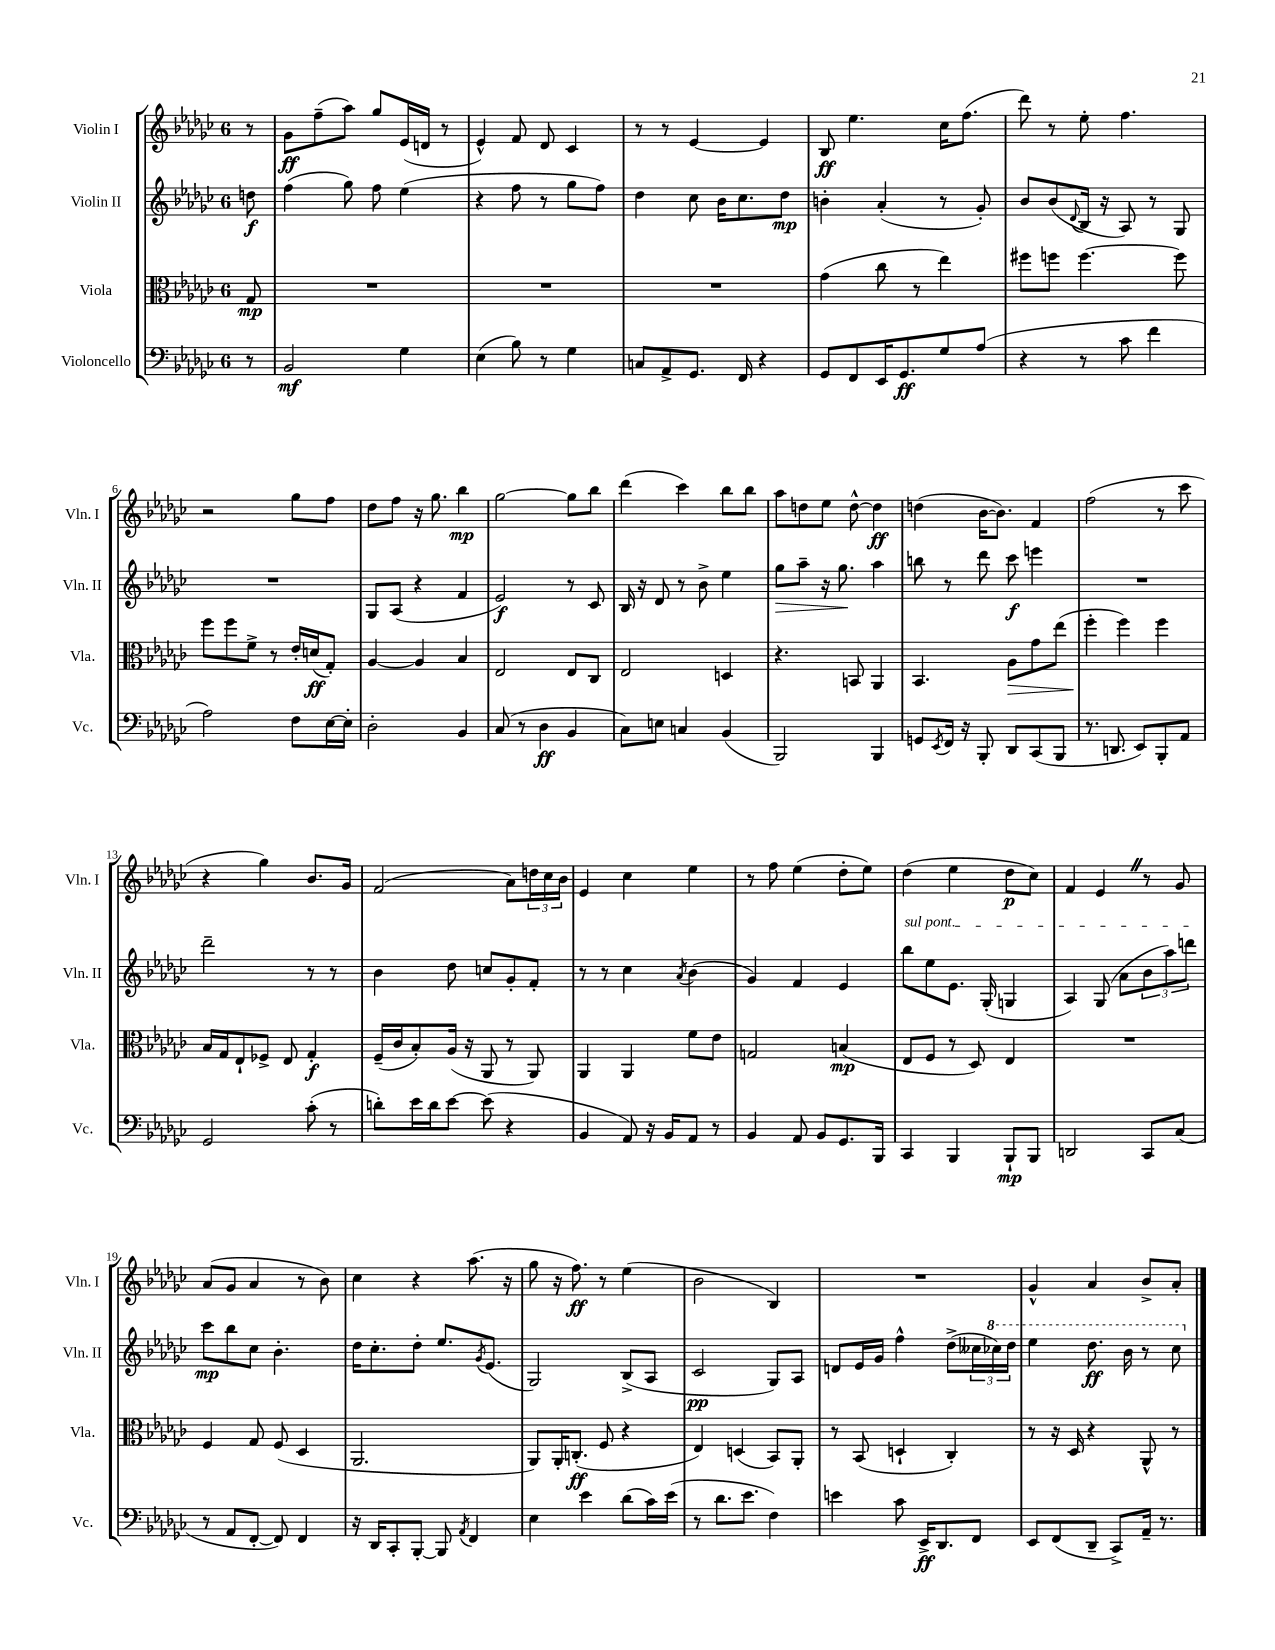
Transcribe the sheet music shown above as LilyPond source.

<<
\new StaffGroup <<
\new Staff = "s0" \with { instrumentName = "Violin I" shortInstrumentName = "Vln. I" } {
    \clef treble \key ges \major \once \override Staff.TimeSignature.style = #'single-digit \time 6/8 \partial 8
    r8 |
    ges'8\ff f''8--( aes''8) ges''8 ees'16( d'16 r8 |
    ees'4-^) f'8 des'8 ces'4 |
    r8 r8 ees'4~ ees'4 |
    bes8\ff ees''4. ces''16 f''8.( |
    des'''8) r8 ees''8-. f''4. |
    r2 ges''8 f''8 |
    des''8 f''8 r16 ges''8. bes''4\mp |
    ges''2~ ges''8 bes''8 |
    des'''4( ces'''4) bes''8 bes''8 |
    aes''8 d''8 ees''8 d''8~-^ d''4\ff |
    d''4( bes'16~ bes'8.) f'4 |
    f''2( r8 ces'''8 |
    r4 ges''4) bes'8. ges'16 |
    f'2( aes'8) \tuplet 3/2 { d''16 ces''16 bes'16 } |
    ees'4 ces''4 ees''4 |
    r8 f''8 ees''4( des''8-. ees''8) |
    des''4( ees''4 des''8\p ces''8) |
    f'4 ees'4 \once \override BreathingSign.text = \markup { \musicglyph "scripts.caesura.straight" } \breathe r8 ges'8 |
    aes'8( ges'8 aes'4 r8 bes'8) |
    ces''4 r4 aes''8.( r16 |
    ges''8 r16 f''8.\ff) r8 ees''4( |
    bes'2 bes4) |
    R2. |
    ges'4-^ aes'4 bes'8-> aes'8-. \bar "|." |
}
\new Staff = "s1" \with { instrumentName = "Violin II" shortInstrumentName = "Vln. II" } {
    \clef treble \key ges \major \once \override Staff.TimeSignature.style = #'single-digit \time 6/8 \partial 8
    d''8\f |
    f''4( ges''8) f''8 ees''4( |
    r4 f''8 r8 ges''8 f''8) |
    des''4 ces''8 bes'16 ces''8. des''8\mp |
    b'4-. aes'4-.( r8 ges'8-.) |
    bes'8 bes'8( \appoggiatura { des'8 } bes16 r16 aes8) r8 ges8 |
    R2. |
    ges8 aes8( r4 f'4 |
    ees'2\f) r8 ces'8 |
    bes16 r16 des'8 r8 bes'8-> ees''4 |
    ges''8\> aes''8-- r16 ges''8.\! aes''4 |
    b''8 r8 des'''8 ces'''8\f e'''4 |
    R2. |
    des'''2-- r8 r8 |
    bes'4 des''8 c''8 ges'8-. f'8-. |
    r8 r8 ces''4 \acciaccatura { aes'8 } bes'4( |
    ges'4) f'4 ees'4 |
    \once \override TextSpanner.bound-details.left.text = \markup { \italic "sul pont." } bes''8\startTextSpan ees''8 ees'8. ges16-.( g4 |
    aes4) ges8( aes'8 \tuplet 3/2 { bes'8 aes''8) d'''8\stopTextSpan } |
    ces'''8\mp bes''8 ces''8 bes'4.-. |
    des''16 ces''8.-. des''8-. ees''8. \acciaccatura { ges'8 } ees'8.( |
    ges2) bes8->( aes8 |
    ces'2\pp ges8) aes8 |
    d'8 ees'16 ges'16 f''4-^ des''8->( \tuplet 3/2 { ceses''16 \ottava #1 ces'''!16) des'''16 } |
    ees'''4 des'''8.\ff bes''16 r8 ces'''8 \ottava #0 \bar "|." |
}
\new Staff = "s2" \with { instrumentName = "Viola" shortInstrumentName = "Vla." } {
    \clef alto \key ges \major \once \override Staff.TimeSignature.style = #'single-digit \time 6/8 \partial 8
    ges8\mp |
    R2. |
    R2. |
    R2. |
    ges'4( ces''8 r8 ees''4) |
    fis''8 f''8 f''4.~ f''8 |
    f''8 f''8 f'8-> r8 ees'16-. d'16\ff( ges8-.) |
    aes4~ aes4 bes4 |
    ees2 ees8 ces8 |
    ees2 d4 |
    r4. b,8 aes,4 |
    bes,4. aes8\> ges'8 ees''8( |
    f''4-.\! f''4) f''4 |
    bes16 ges16 ees8-! fes8-> ees8 ges4-.\f |
    f16--( ces'16 bes8-.) aes16( r16 aes,8 r8 aes,8) |
    aes,4 aes,4 f'8 ees'8 |
    g2 b4\mp( |
    ees8 f8 r8 des8) ees4 |
    R2. |
    f4 ges8 f8( des4 |
    aes,2. |
    aes,8) aes,16-. c8.-.\ff( f8 r4 |
    ees4) d4( bes,8) aes,8-. |
    r8 bes,8( d4-! ces4-.) |
    r8 r16 des16 r4 aes,8-^ r8 \bar "|." |
}
\new Staff = "s3" \with { instrumentName = "Violoncello" shortInstrumentName = "Vc." } {
    \clef bass \key ges \major \once \override Staff.TimeSignature.style = #'single-digit \time 6/8 \partial 8
    r8 |
    bes,2\mf ges4 |
    ees4( bes8) r8 ges4 |
    c8 aes,8-> ges,8. f,16 r4 |
    ges,8 f,8 ees,16 ges,8.\ff ges8 aes8( |
    r4 r8 ces'8 f'4 |
    aes2) f8 ees16~ ees16-. |
    des2-. bes,4 |
    ces8( r8 des4\ff bes,4 |
    ces8) e8 c4 bes,4( |
    bes,,2) bes,,4 |
    g,8 \acciaccatura { ees,8 } f,16 r16 bes,,8-. des,8 ces,8( bes,,8 |
    r8. d,8. ees,8) bes,,8-. aes,8 |
    ges,2 ces'8-.( r8 |
    d'8-.) ees'16 d'16 ees'8~ ees'8( r4 |
    bes,4 aes,8) r16 bes,16 aes,8 r8 |
    bes,4 aes,8 bes,8 ges,8. bes,,16 |
    ces,4 bes,,4 bes,,8-!\mp bes,,8 |
    d,2 ces,8 ces8( |
    r8 aes,8 f,8~-. f,8) f,4 |
    r16 des,16 ces,8-. bes,,8~-. bes,,8 \acciaccatura { aes,8 } f,4 |
    ees4 ees'4 des'8( ces'16) ees'16( |
    r8 des'8. ees'8. f4) |
    e'4 ces'8 ees,16->\ff des,8. f,8 |
    ees,8 f,8( des,8-- ces,8->) aes,16-- r8. \bar "|." |
}
>>
>>
